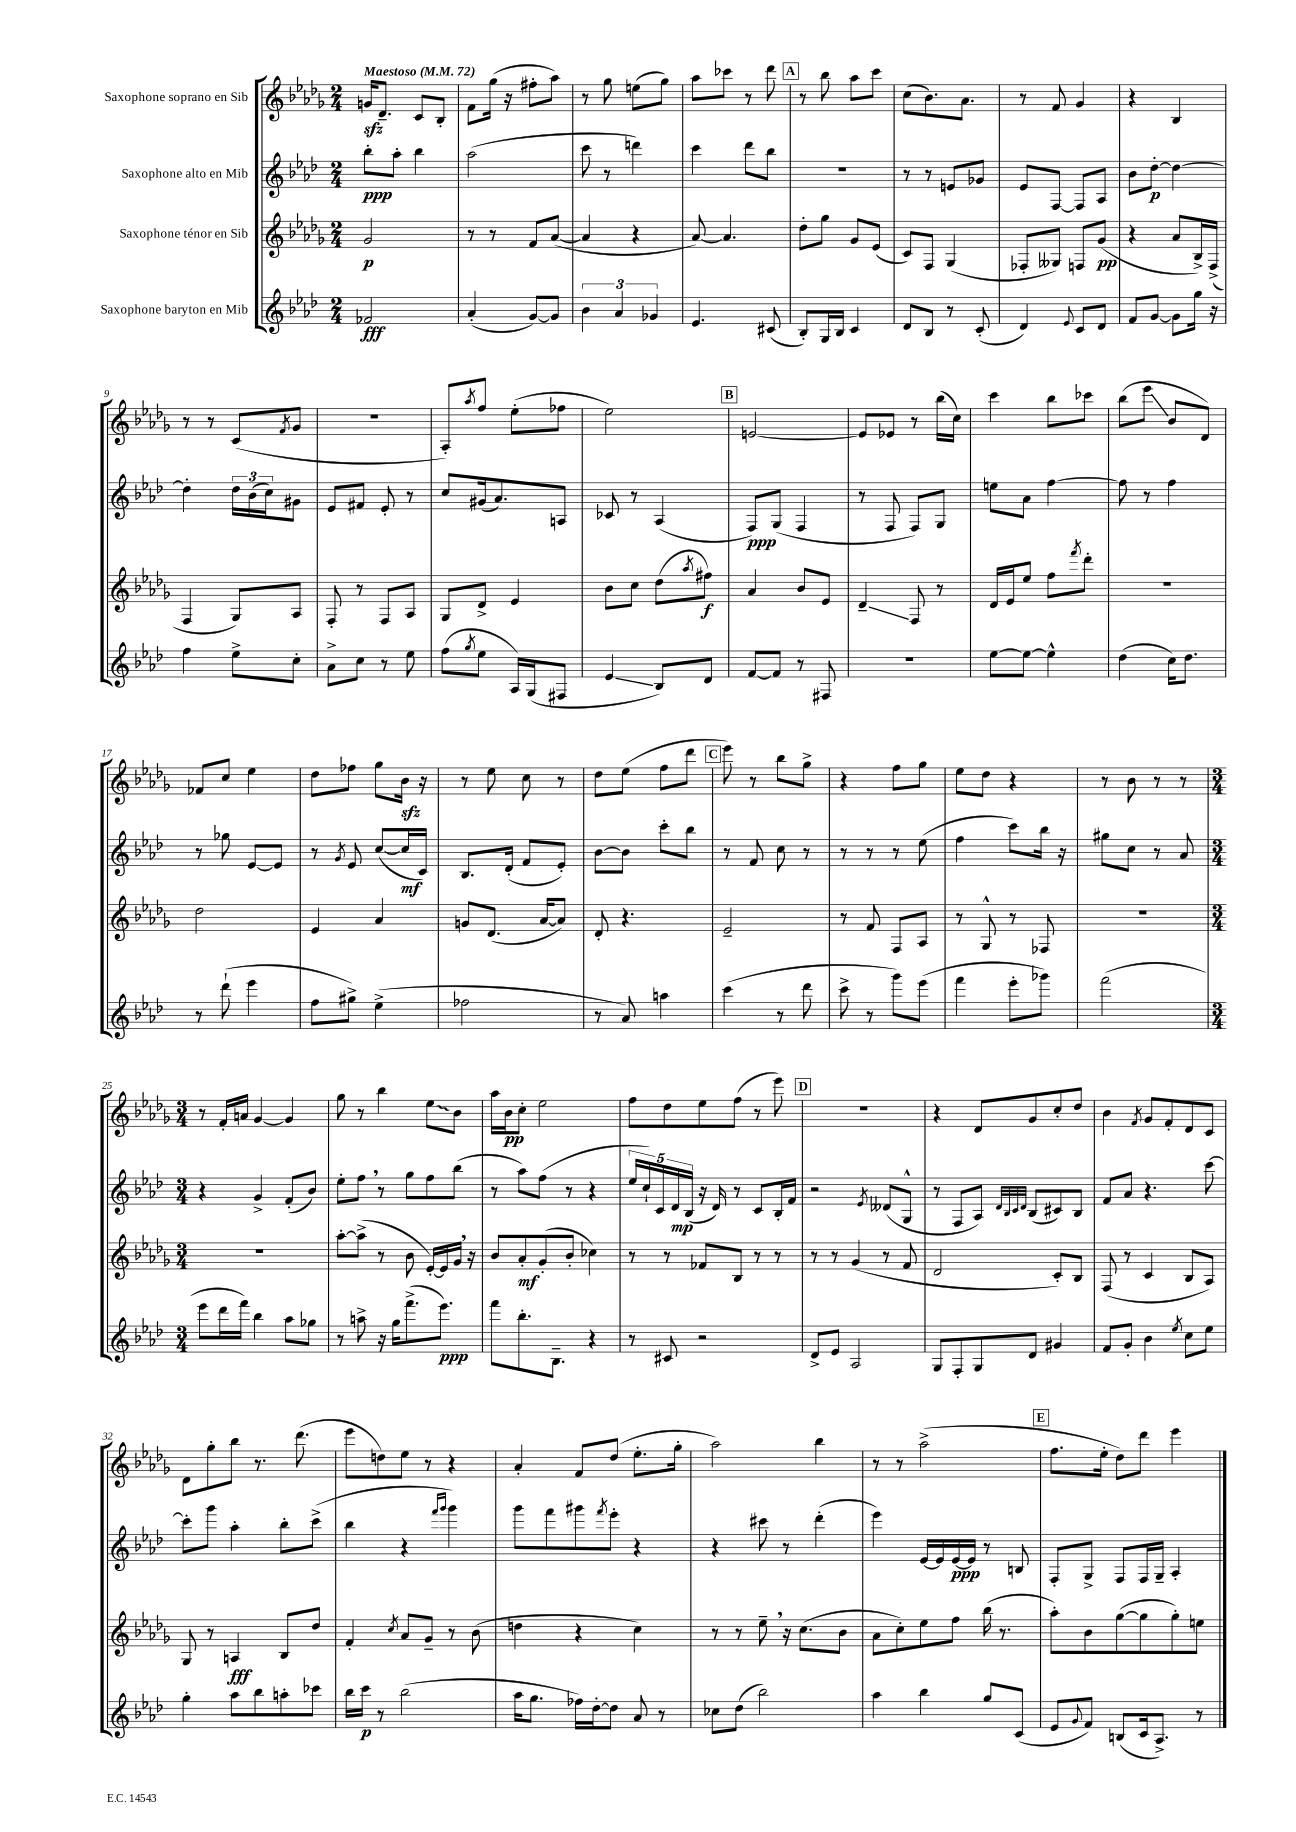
<<
\new StaffGroup <<
\new Staff = "s0" \with { instrumentName = "Saxophone soprano en Sib" } {
    \clef treble \key des \major \numericTimeSignature \time 2/4 \tempo "Maestoso" 4 = 72
    g'16\sfz des'8.-- c'8 bes8-. |
    f'8 ges''16( r16 fis''8-. aes''8) |
    r8 ges''8 e''8( ges''8) |
    aes''8 ces'''8 r8 des'''8 |
    \mark \markup { \box "A" } r8 bes''8 aes''8 c'''8 |
    c''8( bes'8.) aes'8. |
    r8 f'8 ges'4 |
    r4 bes4 |
    r8 r8 c'8( \acciaccatura { f'8 } ges'8 |
    R2 |
    aes8-.) \acciaccatura { aes''8 } f''8 ees''8-.( fes''8 |
    ees''2) |
    \mark \markup { \box "B" } e'2~ |
    e'8 ees'8 r8 bes''16( c''16) |
    c'''4 bes''8 ces'''8 |
    bes''8( ees'''8\glissando bes'8 des'8) |
    fes'8 c''8 ees''4 |
    des''8 fes''8 ges''8 bes'16\sfz r16 |
    r8 ees''8 c''8 r8 |
    des''8 ees''8( f''8 des'''8 |
    \mark \markup { \box "C" } ees'''8) r8 bes''8 ges''8-> |
    r4 f''8 ges''8 |
    ees''8 des''8 r4 |
    r8 bes'8 r8 r8 |
    \numericTimeSignature \time 3/4 r8 f'16-. a'16 ges'4~ ges'4 |
    ges''8 r8 bes''4 \once \override Glissando.style = #'zigzag ees''8\glissando bes'8 |
    aes''16 bes'16\pp c''8-. ees''2 |
    f''8 des''8 ees''8 f''8( r8 ees'''8) |
    \mark \markup { \box "D" } R2. |
    r4 des'8 ges'8 c''8-. des''8 |
    bes'4 \acciaccatura { f'8 } ges'8 f'8-. des'8 c'8 |
    des'8 ges''8-. bes''8 r8. des'''8.( |
    ees'''8 d''8) ees''8 r8 r4 |
    aes'4-. f'8 des''8( ees''8.-. ges''16-. |
    aes''2) bes''4 |
    r8 r8 aes''2->( |
    \mark \markup { \box "E" } f''8. ees''16-. des''8) des'''8 ees'''4 \bar "|." |
}
\new Staff = "s1" \with { instrumentName = "Saxophone alto en Mib" } {
    \clef treble \key aes \major \numericTimeSignature \time 2/4
    bes''8-.\ppp aes''8-. bes''4 |
    aes''2( |
    c'''8 r8 d'''4) |
    c'''4 des'''8 bes''8 |
    \mark \markup { \box "A" } R2 |
    r8 r8 e'8 ges'8 |
    ees'8 f8~ f8 aes8 |
    bes'8 des''8~-.\p des''4~ |
    des''4-. \tuplet 3/2 { des''16 bes'16( c''16) } gis'8 |
    ees'8 fis'8 ees'8-. r8 |
    c''8 gis'16( aes'8.) a8 |
    ces'8 r8 aes4( |
    \mark \markup { \box "B" } f8\ppp) g8( f4 |
    r8 f8 f8) g8 |
    e''8 aes'8 f''4~ |
    f''8 r8 f''4 |
    r8 ges''8 ees'8~ ees'8 |
    r8 \acciaccatura { g'8 } ees'8 c''8~( c''16\mf c'16) |
    bes8. des'16-.( f'8 ees'8-.) |
    bes'8~ bes'8 c'''8-. bes''8 |
    \mark \markup { \box "C" } r8 f'8 c''8 r8 |
    r8 r8 r8 ees''8( |
    f''4 c'''8) bes''16 r16 |
    gis''8 c''8 r8 aes'8 |
    \numericTimeSignature \time 3/4 r4 g'4-> f'8-.( bes'8) |
    ees''8-. f''8 \breathe r8 g''8 f''8 bes''8( |
    r8 aes''8) f''8( r8 r4 |
    \tuplet 5/4 { ees''16 c''16-!) c'16 des'16\mp bes16( } r16 des'16) r8 c'8 bes16-. f'16 |
    \mark \markup { \box "D" } r2 \acciaccatura { ees'8 } deses'8( g8-^ |
    r8 f8 aes8) \grace { des'32 bes32 c'32 des'32 } bes8( cis'8) bes8 |
    f'8 aes'8 r4. c'''8~ |
    c'''8-. g'''8 aes''4-. bes''8-. c'''8->( |
    bes''4 r4 \grace { f'''16 g'''16 } g'''4) |
    g'''8 f'''8 gis'''8 \acciaccatura { f'''8 } ees'''8-. r4 |
    r4 cis'''8 r8 des'''4-.( |
    ees'''4) ees'16~ ees'16 ees'16~\ppp ees'16 r8 b8 |
    \mark \markup { \box "E" } f8-. g8-> f8 f16 g16-- aes4-. \bar "|." |
}
\new Staff = "s2" \with { instrumentName = "Saxophone ténor en Sib" } {
    \clef treble \key des \major \numericTimeSignature \time 2/4
    ges'2\p |
    r8 r8 f'8 aes'8~( |
    aes'4 r4 |
    aes'8~) aes'4. |
    \mark \markup { \box "A" } des''8-. ges''8 ges'8 ees'8( |
    c'8) f8 ges4( |
    fes8-. geses8) f8 ges'8\pp( |
    r4 aes'8 bes16->) f16->( |
    f4 ges8) aes8 |
    f8-. r8 f8 aes8 |
    ges8 des'8-> ees'4 |
    bes'8 c''8 des''8( \acciaccatura { aes''8 } fis''8\f) |
    \mark \markup { \box "B" } aes'4 bes'8 ees'8 |
    des'4--\glissando f8 r8 |
    des'16 ees'16 ees''8 f''8 \acciaccatura { f'''8 } des'''8-. |
    r2 |
    des''2 |
    ees'4 aes'4 |
    g'8 des'8.( aes'16~ aes'8) |
    des'8-. r4. |
    \mark \markup { \box "C" } ees'2-- |
    r8 f'8 f8 aes8 |
    r8 ges8-^ r8 fes8 |
    R2 |
    \numericTimeSignature \time 3/4 R2. |
    aes''8~-. aes''8->( r8 bes'8 ees'16~-.) ees'16 ges'16 \breathe r16 |
    bes'8 aes'8-.\mf ges'8-.( bes'8-. ces''4) |
    r8 r8 fes'8 bes8 r8 r8 |
    \mark \markup { \box "D" } r8 r8 ges'4( r8 f'8 |
    des'2 c'8-.) bes8 |
    f8( r8 c'4 bes8 aes8) |
    ges8 r8 a4\fff bes8 des''8 |
    f'4-. \acciaccatura { c''8 } aes'8 ges'8-- r8 bes'8( |
    d''4 r4 c''4) |
    r8 r8 ees''8-- \breathe r16 c''8.( bes'8 |
    aes'8 c''8-.) ees''8 f''8 bes''16( r8. |
    \mark \markup { \box "E" } aes''8-.) bes'8 ges''8~( ges''8 ges''8-.) e''8 \bar "|." |
}
\new Staff = "s3" \with { instrumentName = "Saxophone baryton en Mib" } {
    \clef treble \key aes \major \numericTimeSignature \time 2/4
    fes'2\fff |
    aes'4-.( g'8~) g'8 |
    \tuplet 3/2 { bes'4 aes'4 ges'4 } |
    ees'4. cis'8( |
    \mark \markup { \box "A" } bes8-.) g16 bes16 c'4 |
    des'8 bes8 r8 c'8-.( |
    des'4) \appoggiatura { ees'8 } c'8 des'8 |
    f'8 g'8~ g'8 g''16 r16 |
    f''4 ees''8-> c''8-. |
    aes'8-> c''8 r8 ees''8 |
    f''8( \acciaccatura { g''8 } ees''8 aes16) g16( fis8 |
    ees'4\glissando bes8) des'8 |
    \mark \markup { \box "B" } f'8~ f'8 r8 fis8 |
    R2 |
    ees''8~ ees''8~ ees''4-^ |
    des''4( c''16) des''8. |
    r8 des'''8-!( ees'''4 |
    f''8 gis''8->) ees''4->( |
    fes''2 |
    r8 aes'8) a''4 |
    \mark \markup { \box "C" } c'''4( r8 des'''8 |
    c'''8-> r8 g'''8) ees'''8( |
    f'''4 ees'''8-. ges'''8) |
    f'''2( |
    \numericTimeSignature \time 3/4 ees'''8 des'''16 f'''16) bes''4 aes''8 ges''8 |
    r8 a''8-> r16 g''16 f'''8.->( ees'''8.\ppp) |
    f'''8 bes''8.-. bes8.-- r4 |
    r8 cis'8 r2 |
    \mark \markup { \box "D" } des'8-> ees'8 aes2 |
    g8 f8-. g8 des'8 gis'4 |
    f'8 g'8-. bes'4 \acciaccatura { ees''8 } c''8 ees''8 |
    g''4-. aes''8 bes''8 a''8-. ces'''8 |
    bes''16 c'''16\p r8 bes''2( |
    aes''16 g''8. fes''16) des''16~-. des''8 aes'8 r8 |
    ces''8 des''8( bes''2) |
    aes''4 bes''4 g''8 c'8( |
    \mark \markup { \box "E" } ees'8 \appoggiatura { g'8 } f'8) b8( c'16 aes8.->) r8 \bar "|." |
}
>>
>>
